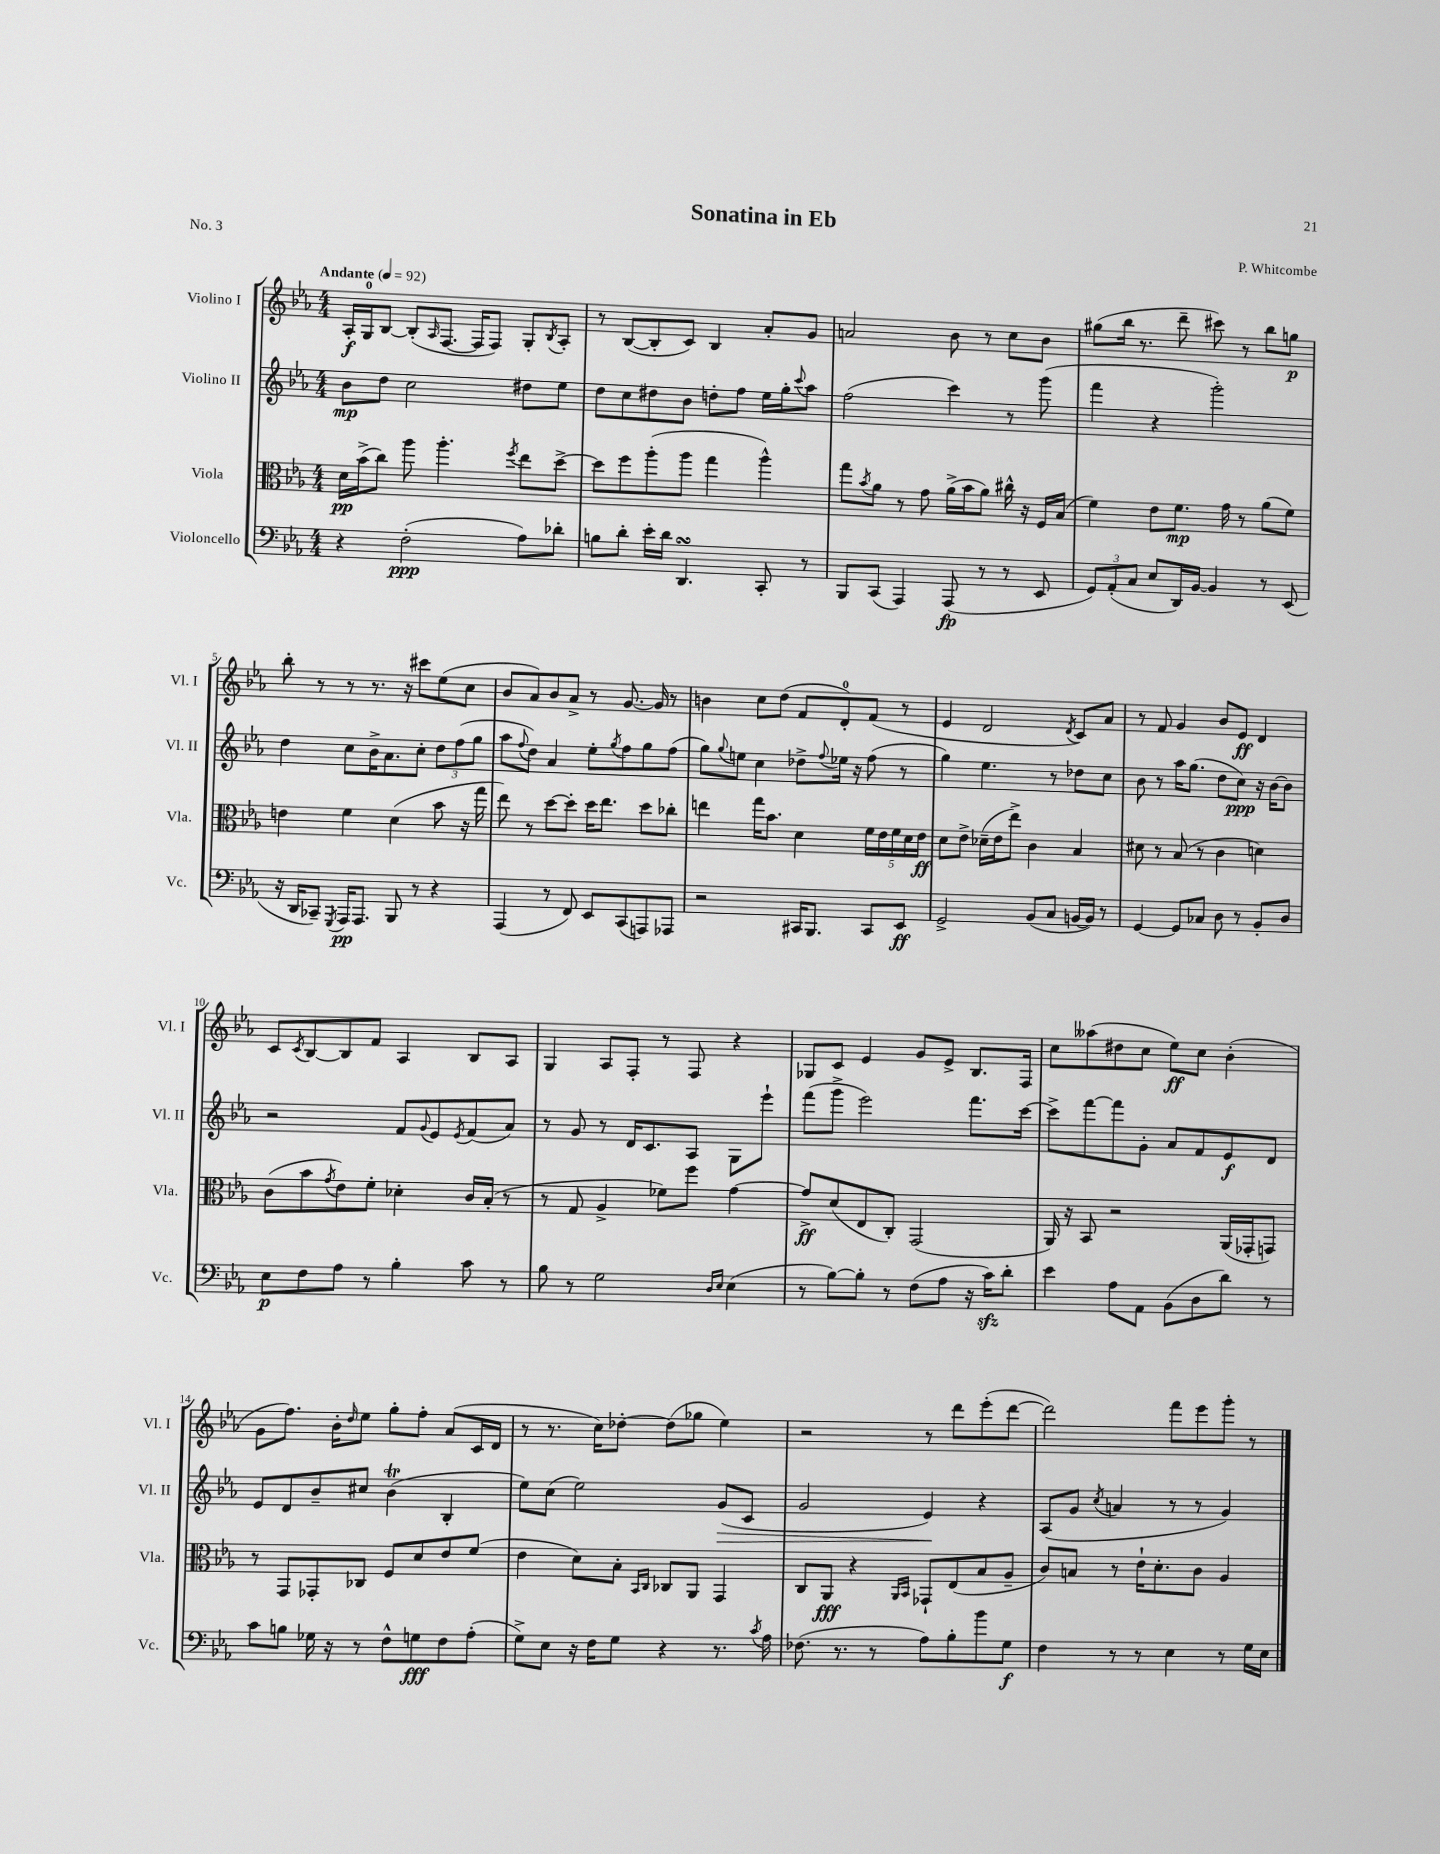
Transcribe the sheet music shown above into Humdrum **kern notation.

**kern	**kern	**kern	**kern
*staff4	*staff3	*staff2	*staff1
*clefF4	*clefC3	*clefG2	*clefG2
*k[b-e-a-]	*k[b-e-a-]	*k[b-e-a-]	*k[b-e-a-]
*M4/4	*M4/4	*M4/4	*M4/4
*MM92	*MM92	*MM92	*MM92
4r	16d\LL	8b-\L	16A-'/LL
.	(16b-^\J	.	16G/J
.	8cc\J)	8dd\J	[8B-/J
(2F'\	8aa-\	2cc\	(8B-'/]L
.	.	.	16qqA-/
.	4.aa-'\	.	[8.F/J
.	.	.	16F/]LK
.	.	.	8F/J)
.	8qff/	.	.
8A-\L)	8ee-\L	8dd#\L	8G'/L
.	.	.	8qB-/
8d-'\J	[8dd^\J	8ee-\J	8A-'/J
=	=	=	=
8B\L	8dd\]L	8dd\L	8r
8d'\J	8ff\	8cc\	([8B-/L
16e-'\LL	(8aa-'\	8dd#\	8B-'/]
16d\JJ	.	.	.
4.DD/	8aa-\J	8b-\J	8c/J)
.	4gg\	8dd'\L	4B-/
.	.	8ff\J	.
8CC'/	4aa-^^\)	16ee-\LL	8a-'/L
.	.	16gg'\J	.
.	.	8qqccc/	.
8r	.	8aa-\J	8g/J
=	=	=	=
8BBB-/L	8gg\L	(2ff\	2a/
.	8qb-/	.	.
(8CC/J	8a-\J	.	.
4AAA-/)	8r	.	.
.	8g\	.	.
(8AAA-/	(16a-^\LL	4ccc\)	8b-\
.	16b-\J	.	.
8r	8a-\J)	.	8r
8r	16cc#^^\	8r	8cc\L
.	16r	.	.
8EE-/	16F/LL	(8ggg\	8b-\J
.	(16B-/JJ	.	.
=	=	=	=
12GG/L)	4f\)	4fff\	(8gg#\L
(12AA-'/	.	.	.
.	.	.	16bb-\Jk
12C/J	.	.	.
.	.	.	8.r
8E-/L	8e-\L	4r	.
16DD/L)	8.f\J	.	8ddd~\
[16BB-/JJ	.	.	.
4BB-/]	.	2ggg'\)	8ccc#\)
.	16g\	.	.
.	8r	.	8r
8r	(8a-\L	.	8bb-\L
(8EE-/	8f\J)	.	8gg\J
=	=	=	=
16r	4e\	4dd\	8bb-'\
16DD/LK	.	.	.
8CC-~/J)	.	.	8r
8qGGG/	.	.	.
16AAA-/LK	4f\	8cc\L	8r
8.AAA-/J	.	.	.
.	.	16b-^\K	8.r
.	.	8.a-\	.
8BBB-/	(4d\	.	.
.	.	.	16r
8r	.	8cc'\J	8ccc#\L
4r	8b-\	12dd\L	(8ee-\
.	.	(12ff\	.
.	16r	.	8cc\J
.	.	12gg\J	.
.	16gg\	.	.
=	=	=	=
(4AAA-/	8ee-\)	8aa-\L	8b-/L
.	.	8qqff/	.
.	8r	8dd\J)	8a-/)
8r	[8dd\L	4a-/	8b-/
8FF/)	8dd'\]J	.	8a-^/J
8EE-/L	16dd\LK	8ee-'\L	8r
.	8.ee-\J	.	.
.	.	8qgg/	.
(8CC/	.	8ff\	[8.g/
8AAA/)	8dd\L	8gg\	.
.	.	.	16g/]
8AAA-/J	8cc-'\J	(8ff\J	8r
=	=	=	=
2r	4ee\	8gg\L)	4b\
.	.	8qqgg/	.
.	.	8ee\J	.
.	16gg\LK	4cc\	8cc\L
.	8.b-\J	.	.
.	.	.	(8dd\J
16CC#/LK	4d\	8dd-^\L	8f/L
8.BBB-/J	.	.	.
.	.	8qqff/	.
.	.	16ee-\Jk	8d'/)
.	.	16r	.
8CC#/L	20f\LL	(8ff\	(8f/J
.	20e-\	.	.
.	20f\	.	.
8EE-/J	.	8r	8r
.	20d\	.	.
.	20e-\JJ	.	.
=	=	=	=
2GG^/	8d\L	4gg\)	4e-/
.	8e-^\J	.	.
.	(16d-~\LL	4.ee-\	2d/
.	16e-\J	.	.
.	8ee-^\J)	.	.
(8BB-/L	4c\	.	.
8C/J	.	8r	.
.	.	.	8qd/
[16BB/LL	4B-/	8dd-\L	8c/L)
16BB/]JJ)	.	.	.
8r	.	8cc\J	8a-/J
=	=	=	=
[4GG/	8d#\	8b-\	8r
.	8r	8r	8f/
8GG/]L	(8B-/	16aa-\LK	4g/
.	.	(8.gg\J	.
8C-/J	8r	.	.
8D\	4c\	8dd\L	8b-/L
8r	.	8cc\J)	8e-/J
8BB-'/L	4d\)	16r	4d/
.	.	[16b-\LK	.
8D/J	.	8b-\]J	.
=	=	=	=
8E-\L	(8c\L	2r	8c/L
.	.	.	8qc/
8F\	8b-\	.	[8B-/
.	8qg/	.	.
8A-\J	8e-\)	.	8B-/]
8r	8f'\J	.	8f/J
4B-'\	4d-'\	8f/L	4A-/
.	.	8qqg/	.
.	.	8e-/	.
.	.	8qe-/	.
8c\	16c/LL	(8f/	8B-/L
.	(16B-'/JJ	.	.
8r	8r	8a-/J)	8A-/J
=	=	=	=
8B-\	8r	8r	4G/
8r	8G/	8g/	.
2G\	4A-^/	8r	8A-/L
.	.	16d/LK	8F'/J
.	.	8.c/	.
.	8f-\L)	.	8r
.	8ff\J	8A-/J	8F/
16qqD/LL	.	.	.
16qqE-/JJ	.	.	.
(4E-\	[4g\	8G\L	4r
.	.	8eee-`\J	.
=	=	=	=
8r	8g^/]L	(8fff\L	8G-/L
[8B-\L)	(8d/	8ggg^\J	8c/J
8B-'\]J	8E-/	2eee-\)	4e-/
8r	8C'/J)	.	.
(8F\L	(2GG/	.	8g/L
8A-\J	.	.	8e-^/J
16r	.	8.fff\L	8.B-/L
16c\LK)	.	.	.
8d'\J	.	.	.
.	.	[16ccc\Jk	16F/Jk
=	=	=	=
4e-\	16AA-/)	8ccc^\]L	8cc\L
.	16r	.	.
.	8BB-/	[8fff\	(8aa--\
8A-\L	2r	8fff\]	8dd#\
8AA-\J	.	8g'\J	8cc\J
(8BB-\L	.	8a-/L	8ee-\L)
8D\	.	8f/	8cc\J
8d\J)	(16AA-/LL	8e-/	(4b-'\
.	16GG-'/J	.	.
8r	8GG/J)	8d/J	.
=	=	=	=
8c\L	8r	8e-/L	8g\L
8B\J	8GG/L	8d/	8.ff\J)
16G-\	8GG-'/	8b-~/	.
16r	.	.	16b-'\LK
.	.	.	16qqdd/
8r	8C-/J	8cc#/J	8ee-\J
8F^^\L	8F/L	(4b-\	8gg'\L
8G\	8d/	.	8ff'\J
8F\	8e-/	4B-'/	(8a-/L
(8A-'\J	(8f/J	.	16c/L
.	.	.	16d/JJ
=	=	=	=
8G^\L)	4e-\	8ee-\L)	8r
8E-\J	.	(8cc\J	8.r
16r	8d\L)	2ee-\)	.
16F\LK	.	.	16cc\LK)
8G\J	8B-'\J	.	[8dd-'\J
.	16qqBB-/LL	.	.
.	16qqC/JJ	.	.
4r	8C-/L	.	(8dd-\]L
.	8AA-/J	.	8gg-\J
8.r	4GG/	(8g/L	4ee-\)
.	.	8c/J	.
8qc/	.	.	.
16A-\	.	.	.
=	=	=	=
(8.F-\	8C/L	2g/	2r
.	8AA-/J	.	.
8.r	.	.	.
.	4r	.	.
8r	.	.	.
.	16qqAA-/LL	.	.
.	16qqBB-/JJ	.	.
8A-\L)	8GG-`/L	4e-/)	8r
8B-'\	(8E-/	.	8ddd\L
8b-\	8B-/	4r	(8eee-'\
8G\J	8A-~/J	.	[8ddd\J
=	=	=	=
4F\	8c/L)	(8A-/L	2ddd\])
.	8B/J	8g/J	.
.	.	8qcc/	.
8r	8r	4a/	.
8r	16e-`\LK	.	.
.	8.d'\	.	.
4E-\	.	8r	8fff\L
.	8c\J	8r	8eee-\
8r	4A-/	4g/)	8ggg'\J
16G\LL	.	.	8r
16E-\JJ	.	.	.
==	==	==	==
*-	*-	*-	*-
